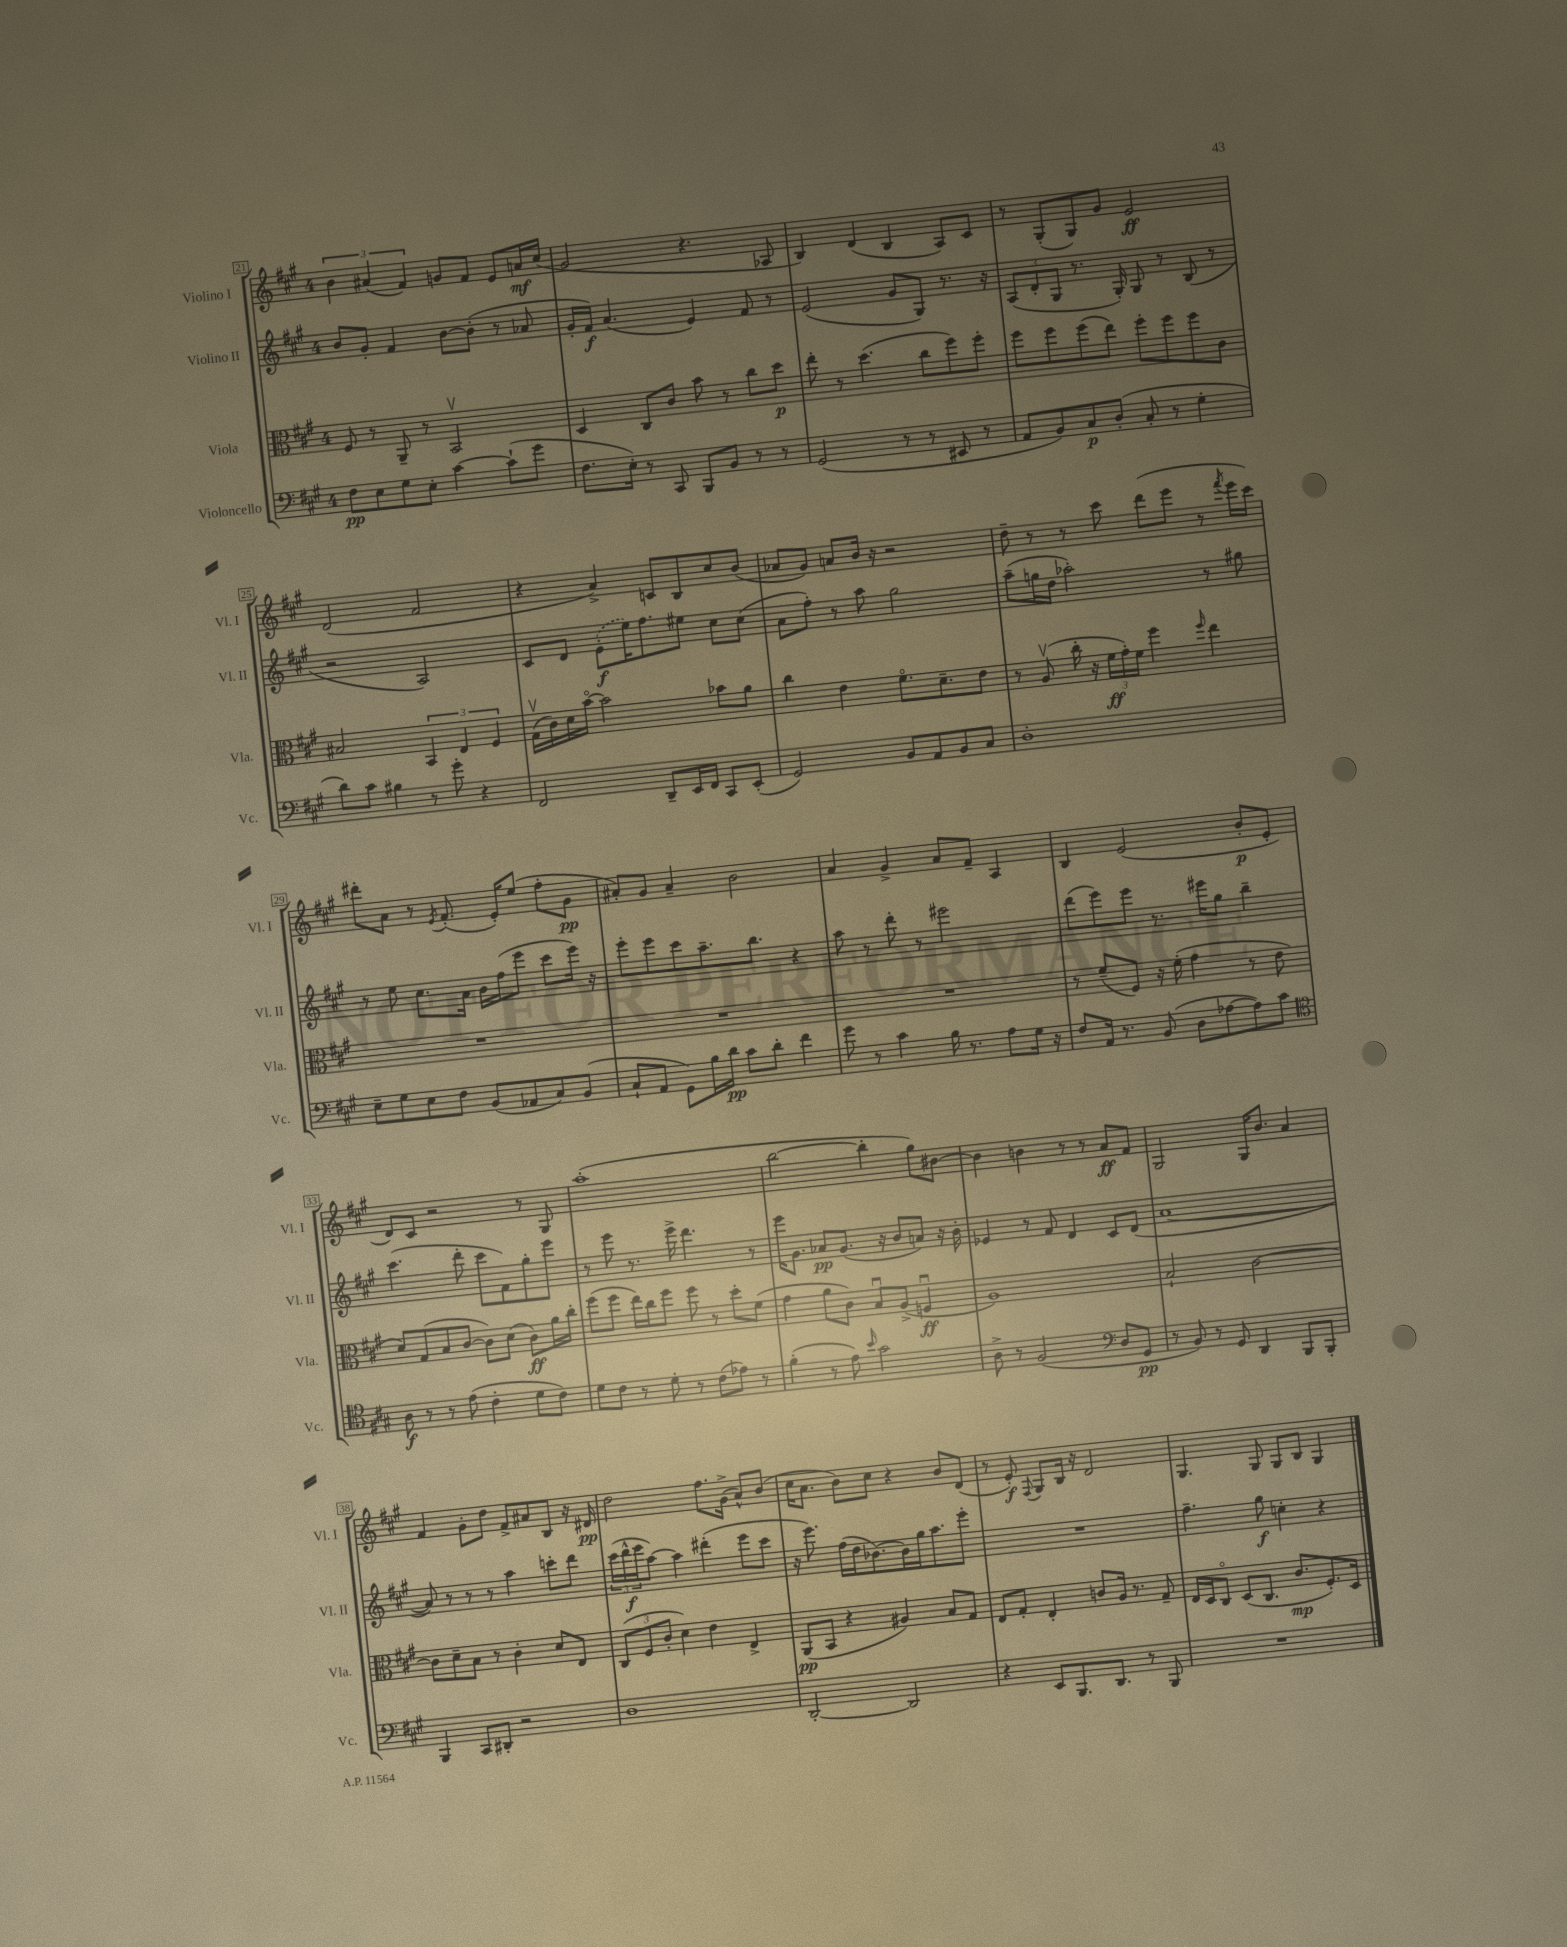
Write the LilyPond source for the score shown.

<<
\new StaffGroup <<
\new Staff = "s0" \with { instrumentName = "Violino I" shortInstrumentName = "Vl. I" } {
    \clef treble \key a \major \once \override Staff.TimeSignature.style = #'single-digit \time 4/4
    \tuplet 3/2 { b'4 ais'4( fis'4) } g'8 fis'8 e'8 a'16\mf cis''16( |
    gis'2 r4. aes8 |
    b4) d'4( b4 a8) cis'8 |
    r8 gis8-.( gis8) gis'8 e'2\ff |
    d'2( fis'2 |
    r4 a'4->) c'8 b8 cis''8 b'8( |
    aes'8 gis'8) a'8 b'16 r16 r2 |
    d''8-- r8 r8 cis'''8 d'''8( e'''8 r8 \acciaccatura { fis'''8 } e'''16 cis'''16) |
    dis'''8-. a'8 r8 \acciaccatura { e'8 } fis'8.-.( e'16-.) e''8( fis''8-. gis'8\pp |
    ais'8-.) gis'8 ais'4-- b'2 |
    a'4 gis'4-> a'8 fis'8-- a4 |
    b4 e'2( b'8-.\p e'8-. |
    d'8) cis'8 r2 r8 gis8 |
    a''1-.( |
    b''2~ b''4-. gis''8) bis'8~ |
    bis'4 b'4 r8 r8 a'8\ff fis'8 |
    gis2 gis16 b'8. a'4 |
    fis'4 gis'8-. d''8 fis'8-> ais'8 b8 r16 dis'16\pp |
    d''2 fis''8. gis'16->( a'8-^) b'8( |
    cis''16 a'8. b'8) cis''8 r4 b'8 d'8( |
    r8 e'8-.\f) \appoggiatura { fis8 } gis8 b16 r16 d'2 |
    gis4. gis8 gis8 b8 gis4 \bar "|." |
}
\new Staff = "s1" \with { instrumentName = "Violino II" shortInstrumentName = "Vl. II" } {
    \clef treble \key a \major \once \override Staff.TimeSignature.style = #'single-digit \time 4/4
    b'8 gis'8-. fis'4 b'8~ b'8-.( r8 aes'8 |
    gis'16-. fis'16\f) a'4.( e'4) fis'8 r8 |
    e'2( gis'8 gis8) r8. r16 |
    \tuplet 3/2 { a8( d'8-. gis8 } r8. gis16-.) gis8 r8 b8( r8 |
    r2 a2) |
    cis'8 d'8 \once \slurDashed e'8-.\f( e''16) fis''8. eis''8 cis''8 cis''8( |
    a'8 fis''8-.) r8 a''8 gis''2 |
    a''8--( g''16 d''16 aes''2-.) r8 gis''8 |
    r8 e''8 cis''8. a'16 b'16 fis''16( e'''8 cis'''8 e'''16) r16 |
    e'''8-. e'''8 cis'''8 a''8.-- b''8. r4 |
    a''8 r8 d'''8-. r8 eis'''2 |
    d'''8( e'''8) e'''8 r8. eis'''16 gis''8 b''4-- |
    cis'''4.( d'''8-. cis'''8 fis'8) gis''8-. e'''8 |
    r8 e'''8 r8. e'''16-> d'''4. r8 |
    e'''16 gis'8. aes'8\pp gis'8.( r16 b'8 a'8) r16 b'16-. |
    ees'4 r8 fis'8 d'4 cis'8 d'8( |
    a'1~ |
    a'8) r8 r8 r8 a''4 c'''8-. d'''8 |
    \tuplet 3/2 { cis'''16( d'''16-^\f e'''16 } a''8~) a''4 dis'''4-.( e'''8 cis'''8 |
    r16 e'''8.) fis''16( d''16 bes'8.~) bes'16 gis''16 a''8. e'''8-. |
    R1 |
    fis''4.-- gis''8\f c''4-. r4 \bar "|." |
}
\new Staff = "s2" \with { instrumentName = "Viola" shortInstrumentName = "Vla." } {
    \clef alto \key a \major \once \override Staff.TimeSignature.style = #'single-digit \time 4/4
    fis8 r8 a,8-- r8 b,2\upbow |
    d4 cis8 cis'8 b'8 r8 cis''8 d''8\p |
    e''8-. r8 d''4.( cis''8 fis''8) fis''8-. |
    fis''8 fis''8 fis''8( e''8) fis''8-. fis''8 fis''8 cis'8 |
    bis2 \tuplet 3/2 { b,4 e4 fis4 } |
    gis16\upbow( cis'16) d'16 b'16~\flageolet b'2 bes'8 a'8 |
    cis''4 e'4 fis'8.\flageolet d'8.-- e'8 |
    r8 a8\upbow( cis''16-. r16 \tuplet 3/2 { fis'16\ff gis'16-.) fis'16 } fis''4 \grace { fis''16 } e''4 |
    R1 |
    R1 |
    R1 |
    r8 fis'8--( fis8) r16 fis'16-.( gis'4 r8 e'8 |
    d'8) gis8( b8 cis'8~ cis'8) d'8( cis'8\ff) a'16 cis''16-. |
    fis''8( fis''8 e''16) cis''16 fis''8 fis''8 r8 d''8-. fis'8( |
    gis'4 a'8 cis'8) b8\downbow a8->( f4\downbow\ff |
    a1) |
    b2-! cis'2~ |
    cis'8 d'8-- b8 r8 cis'4-. d'8 e8 |
    \tuplet 3/2 { cis8( fis8 cis'8-. } d'4) e'4 e4-> |
    a,8\pp( b,8 r4 ais4) b8 gis8 |
    e8 gis8-. e4-. c'8 a16 r8. gis8-- |
    e16 d16 cis8\flageolet d8( cis8. cis'8.\mp fis8.-.) d16 \bar "|." |
}
\new Staff = "s3" \with { instrumentName = "Violoncello" shortInstrumentName = "Vc." } {
    \clef bass \key a \major \once \override Staff.TimeSignature.style = #'single-digit \time 4/4
    fis8\pp e8 gis8 e8-. cis'4~ cis'8-!( gis'8 |
    fis8. e16-.) r8 cis,8 b,,8 b,8 r8 r8 |
    gis,2( r8 r8 eis,8 r8 |
    a,8 b,8) cis8\p d8-.( cis8-. r8 gis4-. |
    d'8) cis'8 bis4 r8 gis'8-. r4 |
    fis,2 d,8-- e,16 fis,16 cis,8 e,8-.( |
    gis,2) b,8 a,8 b,8 cis8 |
    d1-. |
    e8-- gis8 e8 fis8 b,8( aes,8 cis8) b,8( |
    cis8-! a,8 gis,8) b16 d'16\pp cis'8 d'8-. fis'4 |
    gis'8 r8 cis'4 b16 r8. a8 gis16 r16 |
    fis8 a,16 r8. b,8( d8 aes8~ aes8) cis'8 |
    \clef tenor a8\f r8 r8 e'8( cis'4-. d'8 cis'8) |
    d'8 cis'8 r8 d'8-. r8 cis'8( ees'8) r8 |
    fis'4-.( r8 e'8) \grace { b'16 } gis'2 |
    a8-> r8 fis2( \clef bass d8 gis,8\pp |
    r8 b,8) r8 gis,8 d,4 b,,8 b,,8-. |
    b,,4 cis,8 dis,8-. r2 |
    d1 |
    d,2~-. d,2 |
    r4 e,8 b,,8. d,8. r8 b,,8 |
    R1 \bar "|." |
}
>>
>>
\layout { \context { \Score currentBarNumber = #21 \override BarNumber.stencil = #(make-stencil-boxer 0.1 0.3 ly:text-interface::print) } }
